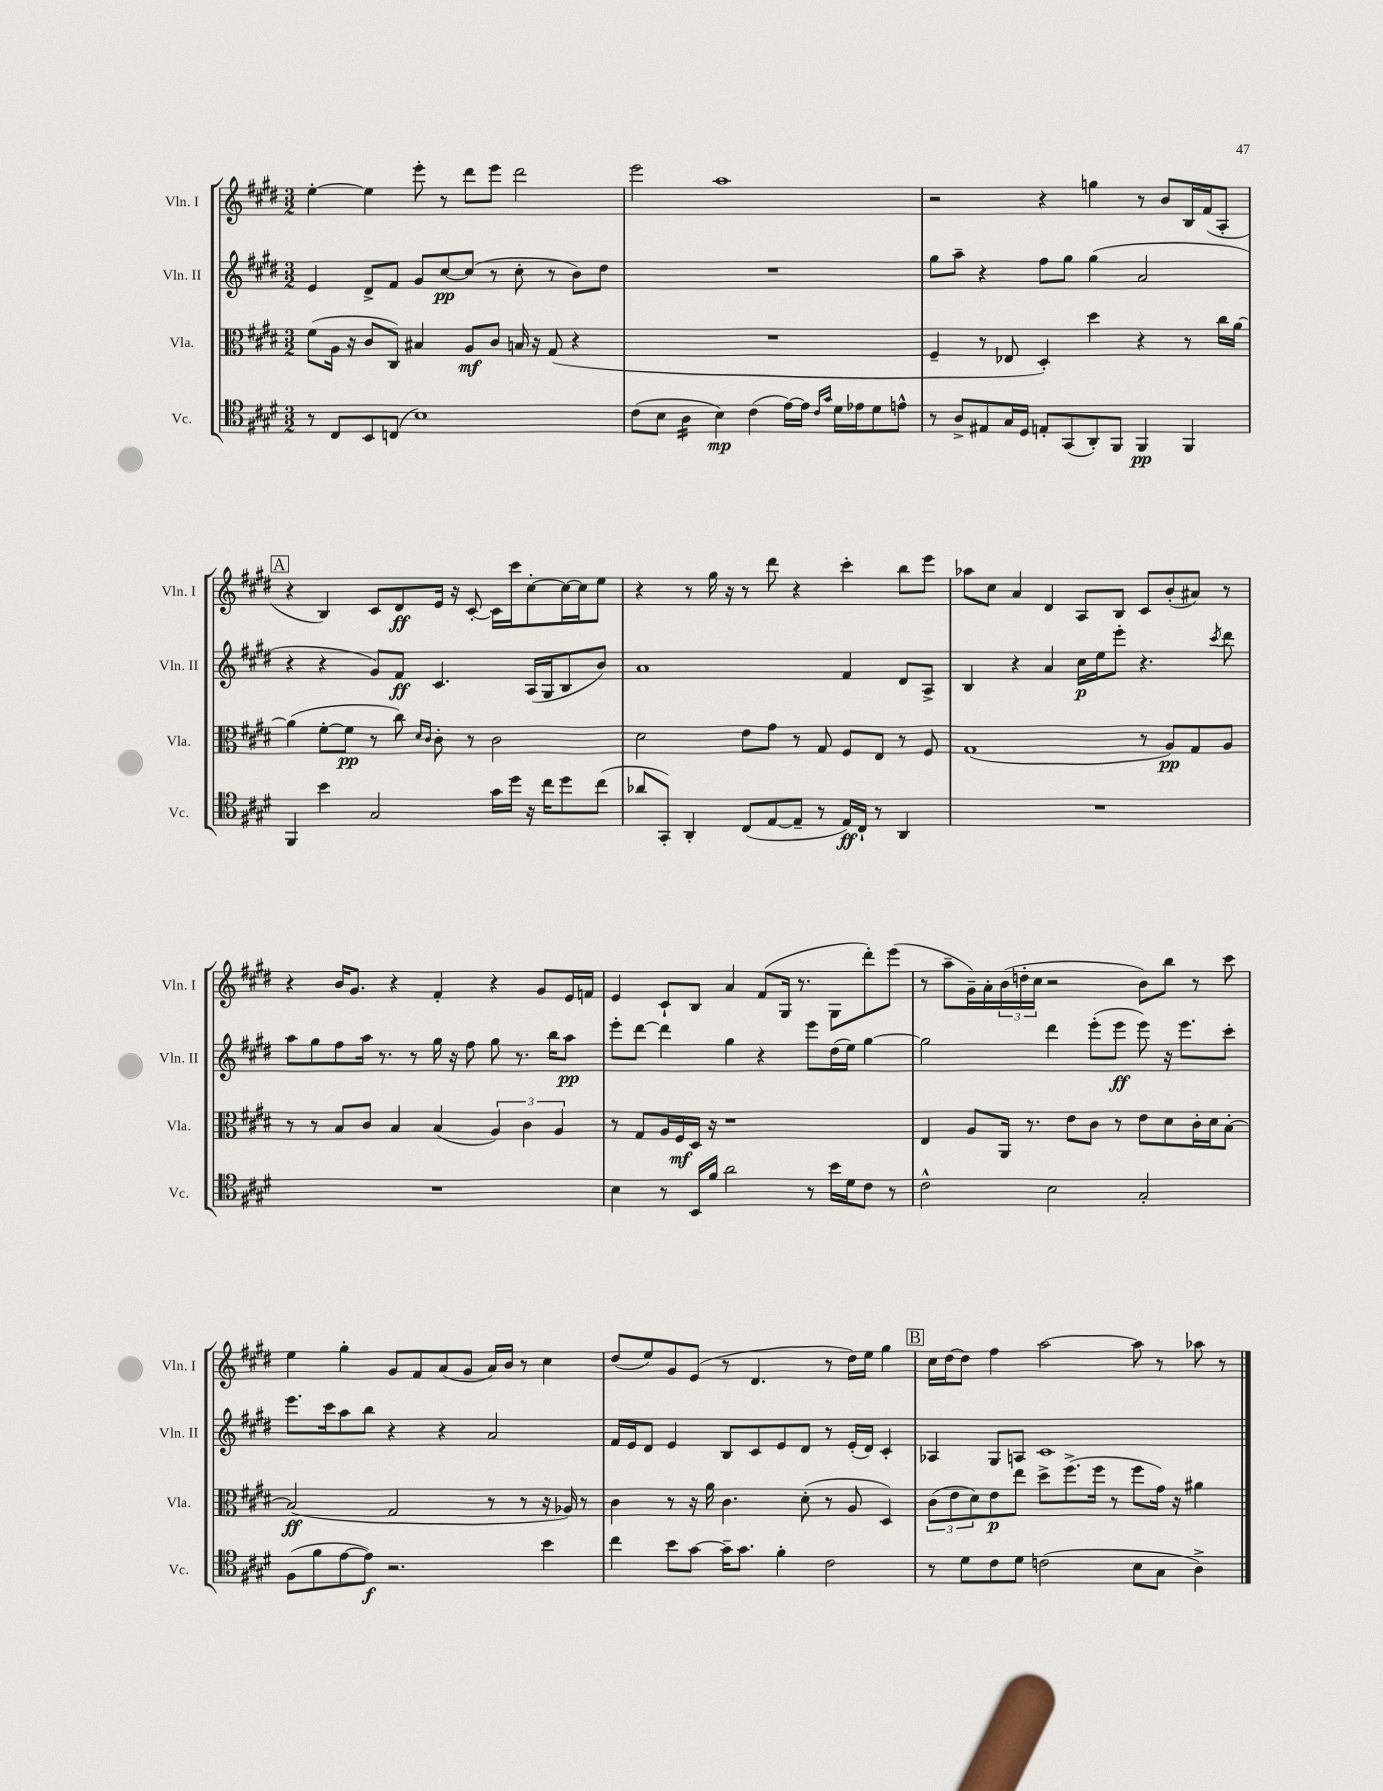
<<
\new StaffGroup <<
\new Staff = "s0" \with { instrumentName = "Vln. I" shortInstrumentName = "Vln. I" } {
    \clef treble \key e \major \numericTimeSignature \time 3/2
    e''4~-. e''4 e'''8-. r8 dis'''8 e'''8 dis'''2 |
    e'''2 a''1 |
    r2 r4 g''4 r8 b'8 b16 fis'16( a8-. |
    \mark \markup { \box "A" } r4 b4) cis'8 dis'8\ff e'16 r16 cis'8~-. cis'16 cis'''16 cis''8~-. cis''16~ cis''16 e''8 |
    r4 r8 gis''16 r16 r8 dis'''8 r4 cis'''4-. b''8 e'''8 |
    aes''8 cis''8 a'4 dis'4 a8 b8 cis'8 b'8-.( ais'8) r8 |
    r4 b'16 gis'8. r4 fis'4-. r4 gis'8 e'16 f'16 |
    e'4 cis'8-! b8 a'4 fis'8( gis16 r8. gis8 dis'''8-.) e'''8( |
    r8 a''8-- gis'16--) a'16-. \tuplet 3/2 { b'16( d''16-. cis''16 } r2 b'8) b''8 r8 cis'''8 |
    e''4 gis''4-. gis'8 fis'8 a'8( gis'8 a'16) b'16 r8 cis''4 |
    dis''8( e''8) gis'8 e'8( r8 dis'4. r8 dis''16) e''16 gis''4 |
    \mark \markup { \box "B" } cis''16 dis''16~ dis''8 fis''4 a''2~ a''8 r8 aes''8 r8 \bar "|." |
}
\new Staff = "s1" \with { instrumentName = "Vln. II" shortInstrumentName = "Vln. II" } {
    \clef treble \key e \major \numericTimeSignature \time 3/2
    e'4 dis'8-> fis'8 gis'8 cis''8~\pp cis''8( r8 cis''8-. r8 b'8) dis''8 |
    R1. |
    gis''8 a''8-- r4 fis''8 gis''8 gis''4( a'2 |
    \mark \markup { \box "A" } r4 r4 gis'8) fis'8\ff cis'4. a16( gis16 b8 b'8) |
    a'1 fis'4 dis'8 a8-> |
    b4 r4 a'4 cis''16\p e''16 e'''8-. r4. \acciaccatura { cis'''8 } dis'''8 |
    a''8 gis''8 fis''8 a''16 r8. r8 gis''16 r16 fis''8 gis''8 r8. b''16 a''8\pp |
    e'''8-. dis'''8~ dis'''4 gis''4 r4 e'''8 dis''16( e''16) gis''4~ |
    gis''2 dis'''4 e'''8-.( e'''8\ff e'''8) r16 e'''8. cis'''8-. |
    e'''8. cis'''16 a''8 b''8 r4 r4 a'2 |
    fis'16 e'16 dis'8 e'4 b8 cis'8 e'8 dis'8 r8 e'16-.( dis'16) cis'4-. |
    \mark \markup { \box "B" } aes4 gis8 a8 cis'1 \bar "|." |
}
\new Staff = "s2" \with { instrumentName = "Vla." shortInstrumentName = "Vla." } {
    \clef alto \key e \major \numericTimeSignature \time 3/2
    fis'8( a16 r16 cis'8 cis8) bis4 a8\mf cis'8 b16 r16 gis8( r4 |
    R1. |
    fis4-- r8 ees8 dis4-.) dis''4 r4 r8 cis''16 a'16~ |
    \mark \markup { \box "A" } a'4( fis'8~-. fis'8\pp r8 cis''8) \grace { dis'16 cis'16 } cis'8-. r8 cis'2 |
    dis'2 e'8 gis'8 r8 gis8 fis8 e8 r8 fis8 |
    gis1( r8 a8\pp) gis8 a8 |
    r8 r8 b8 cis'8 b4 b4( \tuplet 3/2 { a4) cis'4 a4 } |
    r8 gis8 a16 fis16\mf dis16 r16 r1 |
    e4 a8 a,16 r8. e'8 cis'8 r8 e'8 dis'8 cis'16-. dis'16 b8~-. |
    b2\ff( gis2 r8 r8 r16 aes16) r8 |
    cis'4 r8 r16 a'16 cis'4. dis'8-.( r8 a8 dis4) |
    \mark \markup { \box "B" } \tuplet 3/2 { cis'8( e'8 dis'8) } e'8\p e''8 dis''8-> fis''8.->( fis''16 r8 fis''8 gis'16) r16 ais'4 \bar "|." |
}
\new Staff = "s3" \with { instrumentName = "Vc." shortInstrumentName = "Vc." } {
    \clef tenor \key e \major \numericTimeSignature \time 3/2
    r8 cis8 b,8 c8( b1) |
    cis'8( b8 a4:16 b4\mp) cis'4( e'16~) e'16 \grace { cis'16 gis'16 } dis'16 ees'16 dis'8 e'8-^ |
    r8 a8-> eis8 gis16 dis16 e8-. gis,8( a,8-.) fis,8 fis,4\pp fis,4 |
    \mark \markup { \box "A" } fis,4 b'4 gis2 gis'16 dis''16 r16 cis''16 dis''8 cis''8( |
    aes'8 gis,8-.) a,4-. cis8( e8~ e8-- r8 e16\ff) cis16-! r8 a,4 |
    R1. |
    R1. |
    b4 r8 b,16 fis'16 a'2 r8 b'16 dis'16 cis'8 r8 |
    cis'2-^ b2 gis2-. |
    fis8( fis'8 e'8~ e'8\f) r2. b'4 |
    cis''4 b'8 gis'8~ gis'16-- gis'8. fis'4-. cis'2 |
    \mark \markup { \box "B" } r8 dis'8 cis'8 dis'8 c'2( b8 gis8 a4->) \bar "|." |
}
>>
>>
\layout { \context { \Score \remove "Bar_number_engraver" } }
